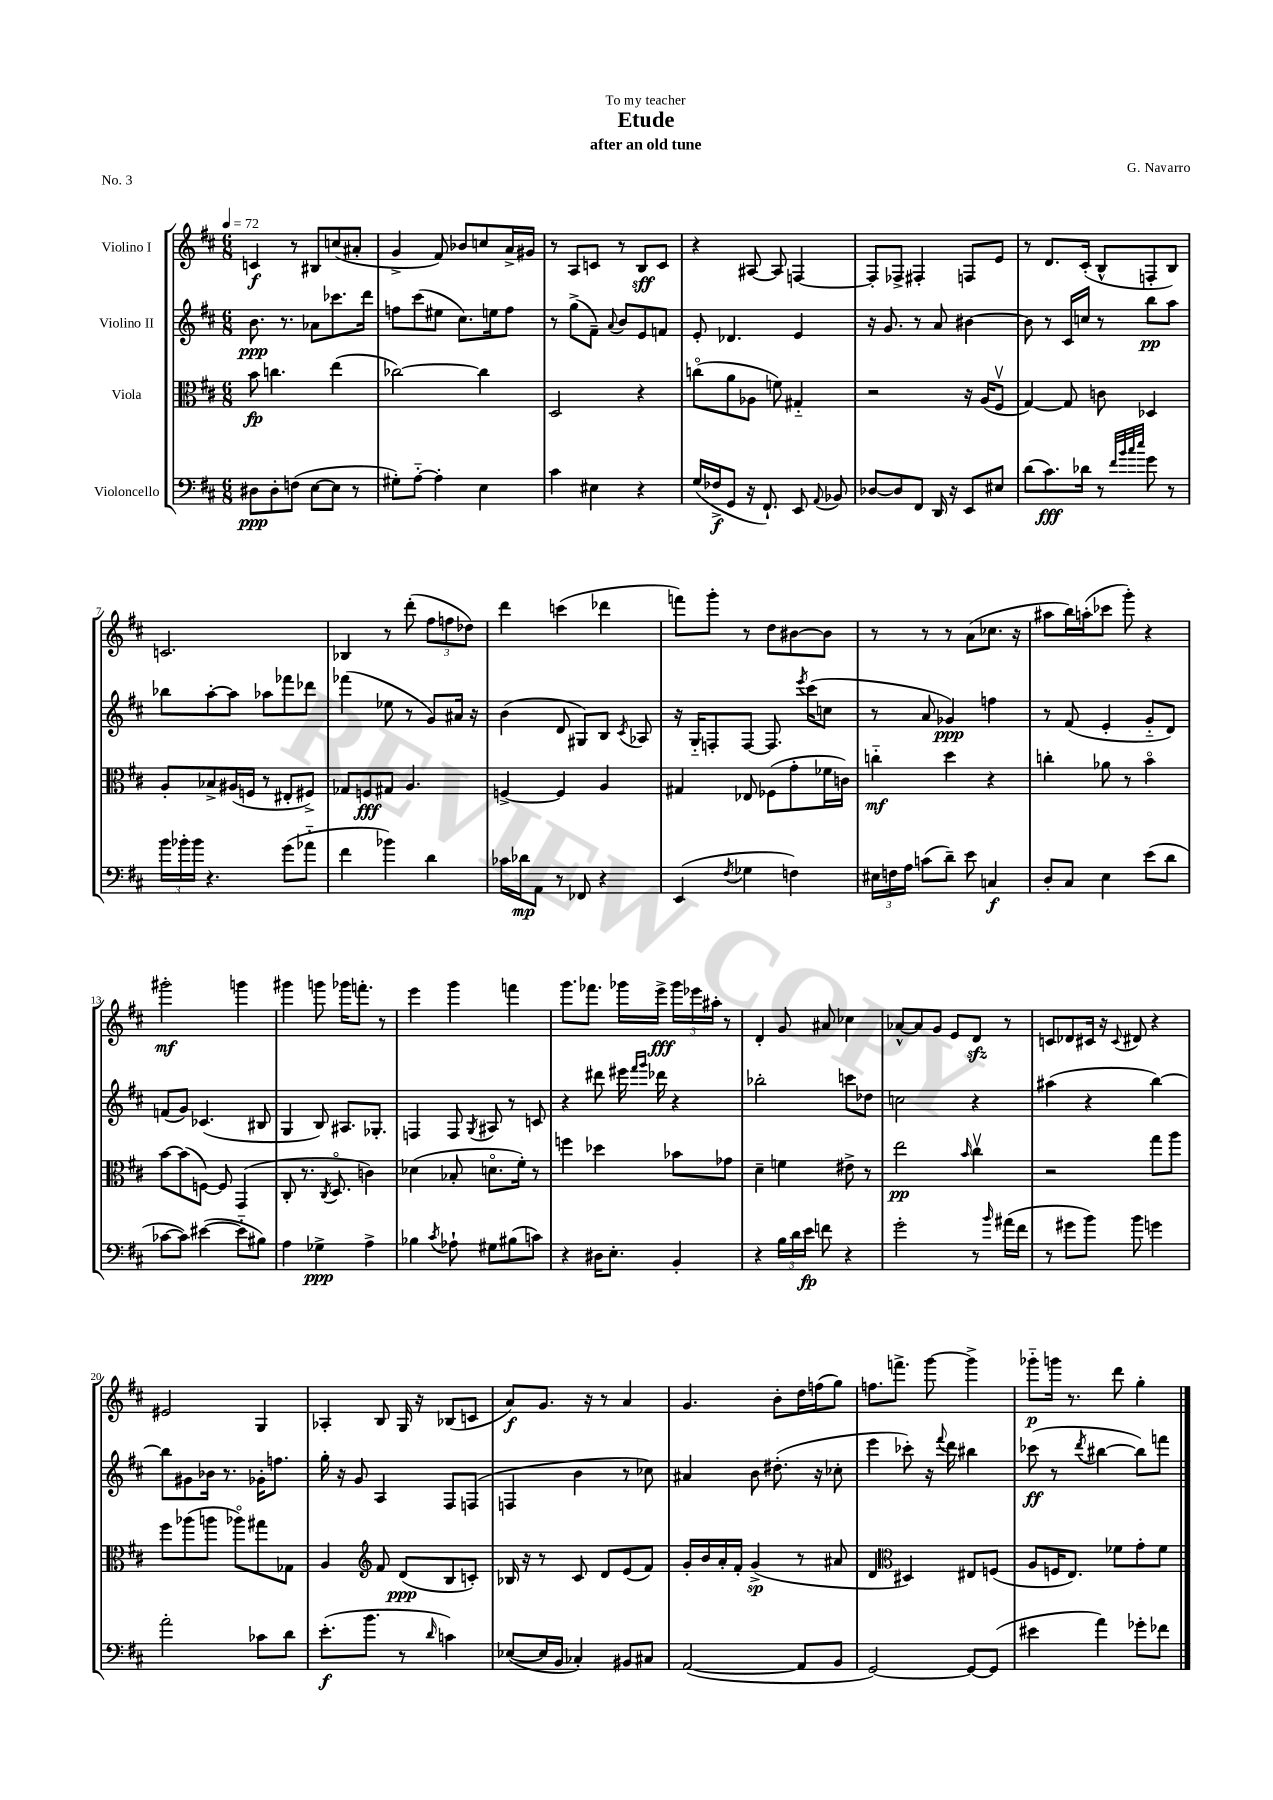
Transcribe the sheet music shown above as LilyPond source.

\header { title = "Etude" composer = "G. Navarro" subtitle = "after an old tune" dedication = "To my teacher" piece = "No. 3" }
<<
\new StaffGroup <<
\new Staff = "s0" \with { instrumentName = "Violino I" } {
    \clef treble \key d \major \numericTimeSignature \time 6/8 \tempo 4 = 72
    \autoBeamOff c'4\f r8 bis8[ c''8( ais'8]-. |
    g'4-> fis'8) bes'8[ c''8 a'16-> gis'16] |
    r8 a8[ c'8] r8 b8[\sff c'8] |
    r4 ais8~ ais8 f4~ |
    f8[-. fes8]-> fis4-. f8[ e'8] |
    r8 d'8.[ cis'16]-.( b8[-^ f8-. b8]) |
    c'2. |
    bes4 r8 d'''8-.( \tuplet 3/2 { fis''8[ f''8 des''8]) } |
    d'''4 c'''4( des'''4 |
    f'''8[) g'''8]-. r8 d''8[ bis'8~ bis'8] |
    r8 r8 r8 a'8[( ces''8.] r16 |
    ais''8[ b''16) a''16-.( ces'''8] g'''8-.) r4 |
    gis'''2-.\mf g'''4 |
    gis'''4 g'''8 ges'''16[ f'''8.]-. r8 |
    e'''4 g'''4 f'''4 |
    g'''8.[ fes'''8.] ges'''16[ e'''16]->\fff \tuplet 3/2 { ges'''16[ ees'''16 ais''16]-. } r8 |
    d'4-. g'8 ais'8 ces''4 |
    aes'8[~-^ aes'8 g'8] e'8[ d'8]\sfz r8 |
    c'8[ des'8 cis'16] r16 \appoggiatura { cis'8 } dis'8 r4 |
    eis'2 g4 |
    aes4-. b8 g16 r16 bes8[( c'8] |
    a'8[\f) g'8.] r16 r8 a'4 |
    g'4. b'8[-. d''16 f''16( g''8]) |
    f''8.[ f'''8.]-> g'''8~ g'''4-> |
    ges'''8[-_\p g'''16] r8. d'''8 g''4-. \bar "|." |
}
\new Staff = "s1" \with { instrumentName = "Violino II" } {
    \clef treble \key d \major \numericTimeSignature \time 6/8
    \autoBeamOff b'8.\ppp r8. aes'8[ ces'''8. d'''16] |
    f''8[ cis'''8( eis''8] cis''8.[) e''16 f''8] |
    r8 g''8[->( fis'8]--) \appoggiatura { a'8 } b'8[ e'8 f'8] |
    e'8-. des'4. e'4 |
    r16 g'8. r8 a'8 bis'4~ |
    bis'8 r8 cis'16[ c''16] r8 b''8[\pp a''8] |
    bes''8[ a''8~-. a''8] aes''8[ fes'''8 des'''8] |
    fes'''4( ees''8 r8 g'8[) ais'16] r16 |
    b'4( d'8 gis8[) b8] \acciaccatura { cis'8 } aes8 |
    r16 g16[-_ f8-. f8]~ f8. \acciaccatura { e'''8 } cis'''16[( c''8] |
    r8 a'8 ges'4\ppp) f''4 |
    r8 fis'8( e'4-. g'8[-_ d'8]) |
    f'8[( g'8]) ces'4.( bis8 |
    g4 b8) ais8.[ ges8.]-. |
    f4 f8 \acciaccatura { g8 } ais8 r8 c'8 |
    r4 dis'''8 eis'''16 \grace { fis'''16[ g'''16] } des'''16 r4 |
    bes''2-. c'''8[ des''8] |
    c''2 r4 |
    ais''4( r4 b''4~) |
    b''8[ gis'8 bes'16] r8. ges'16[-. f''8.] |
    g''16-. r16 g'8 a4 fis8[ f8]( |
    f4 b'4 r8 ces''8) |
    ais'4 b'8 dis''8.-.( r16 ces''8-. |
    e'''4 ces'''8-.) r16 \appoggiatura { fis'''8 } d'''16 bis''4 |
    ces'''8\ff( r8 \acciaccatura { d'''8 } bis''4~ bis''8[) f'''8] \bar "|." |
}
\new Staff = "s2" \with { instrumentName = "Viola" } {
    \clef alto \key d \major \numericTimeSignature \time 6/8
    \autoBeamOff b'8\fp c''4. e''4( |
    ces''2~) ces''4 |
    d2 r4 |
    c''8[\flageolet( a'8 aes8] f'8) gis4-_ |
    r2 r16 a16[( fis8]\upbow |
    g4~) g8 c'8 des4 |
    a8[-. bes8-> ais16( f16] r8 eis8[-. fis8]->) |
    ges8[ f8\fff gis8] a4. |
    f4~-> f4 a4 |
    gis4 ees8 fes8[( g'8-. fes'16 c'16]) |
    c''4-_\mf d''4 r4 |
    c''4-. aes'8 r8 b'4\flageolet |
    b'8[~ b'8( f8]~) f8 g,4( |
    cis8-. r8. \acciaccatura { cis8 } d8.\flageolet c'4) |
    des'4( bes8-. d'8.[\flageolet fis'16]-.) r8 |
    f''4 des''4 bes'8[ ges'8] |
    d'4-- f'4 eis'8-> r8 |
    e''2\pp \grace { b'16 } cis''4\upbow |
    r2 g''8[ a''8] |
    fis''8[ aes''8( a''8] aes''8[\flageolet) gis''8 ges8] |
    a4 \clef treble fis'8 d'8[\ppp( b8 c'8]-.) |
    bes16 r16 r8 cis'8 d'8[ e'8( fis'8]) |
    g'16[-. b'16 a'16-. fis'16]-. g'4->\sp( r8 ais'8 |
    d'4 \clef alto dis4) eis8[ f8]( |
    a8[ f16 e8.]) fes'8[ g'8-. fes'8] \bar "|." |
}
\new Staff = "s3" \with { instrumentName = "Violoncello" } {
    \clef bass \key d \major \numericTimeSignature \time 6/8
    \autoBeamOff dis8[\ppp dis8-. f8]( e8[~ e8] r8 |
    gis8[-.) a8]~-_ a4-. e4 |
    cis'4 eis4 r4 |
    g16[( fes16->\f g,8] r16 fis,8.-!) e,8 \appoggiatura { a,8 } bes,8 |
    des8[~ des8 fis,8] d,16 r16 e,8[ eis8] |
    d'8[( cis'8.\fff) des'16] r8 \grace { fis'32[ b'32 cis''32 e''32] } g'8 r8 |
    \tuplet 3/2 { b'16[ bes'16-. bes'16] } r4. g'8[( aes'8]-_ |
    fis'4 bes'4) d'4 |
    ces'16[ des'16\mp a,8] r8 fes,8 r4 |
    e,4( \acciaccatura { fis8 } ges4 f4) |
    \tuplet 3/2 { eis16[ f16 a16] } c'8[( d'8]--) e'8 c4\f |
    d8[-. cis8] e4 e'8[( d'8] |
    ces'8[~ ces'8]) eis'4~( eis'8[-_ bis8]) |
    a4 ges4->\ppp a4-> |
    bes4 \acciaccatura { cis'8 } aes8-! gis8[ bis8( c'8]) |
    r4 dis16[ e8.]-. b,4-. |
    r4 \tuplet 3/2 { b16[ d'16 e'16]\fp } f'8 r4 |
    g'2-. r8 \grace { b'16 } ais'16[( fis'16] |
    r8 gis'8[ b'8]) b'8 g'4 |
    a'2-. ces'8[ d'8] |
    e'8.[-.\f( b'8.] r8 \grace { d'16 } c'4) |
    ees8[~( ees16 b,16] ces4-.) bis,8[ cis8] |
    a,2~( a,8[ b,8] |
    g,2~) g,8[~ g,8]( |
    eis'4 a'4) ges'8[-. fes'8] \bar "|." |
}
>>
>>
